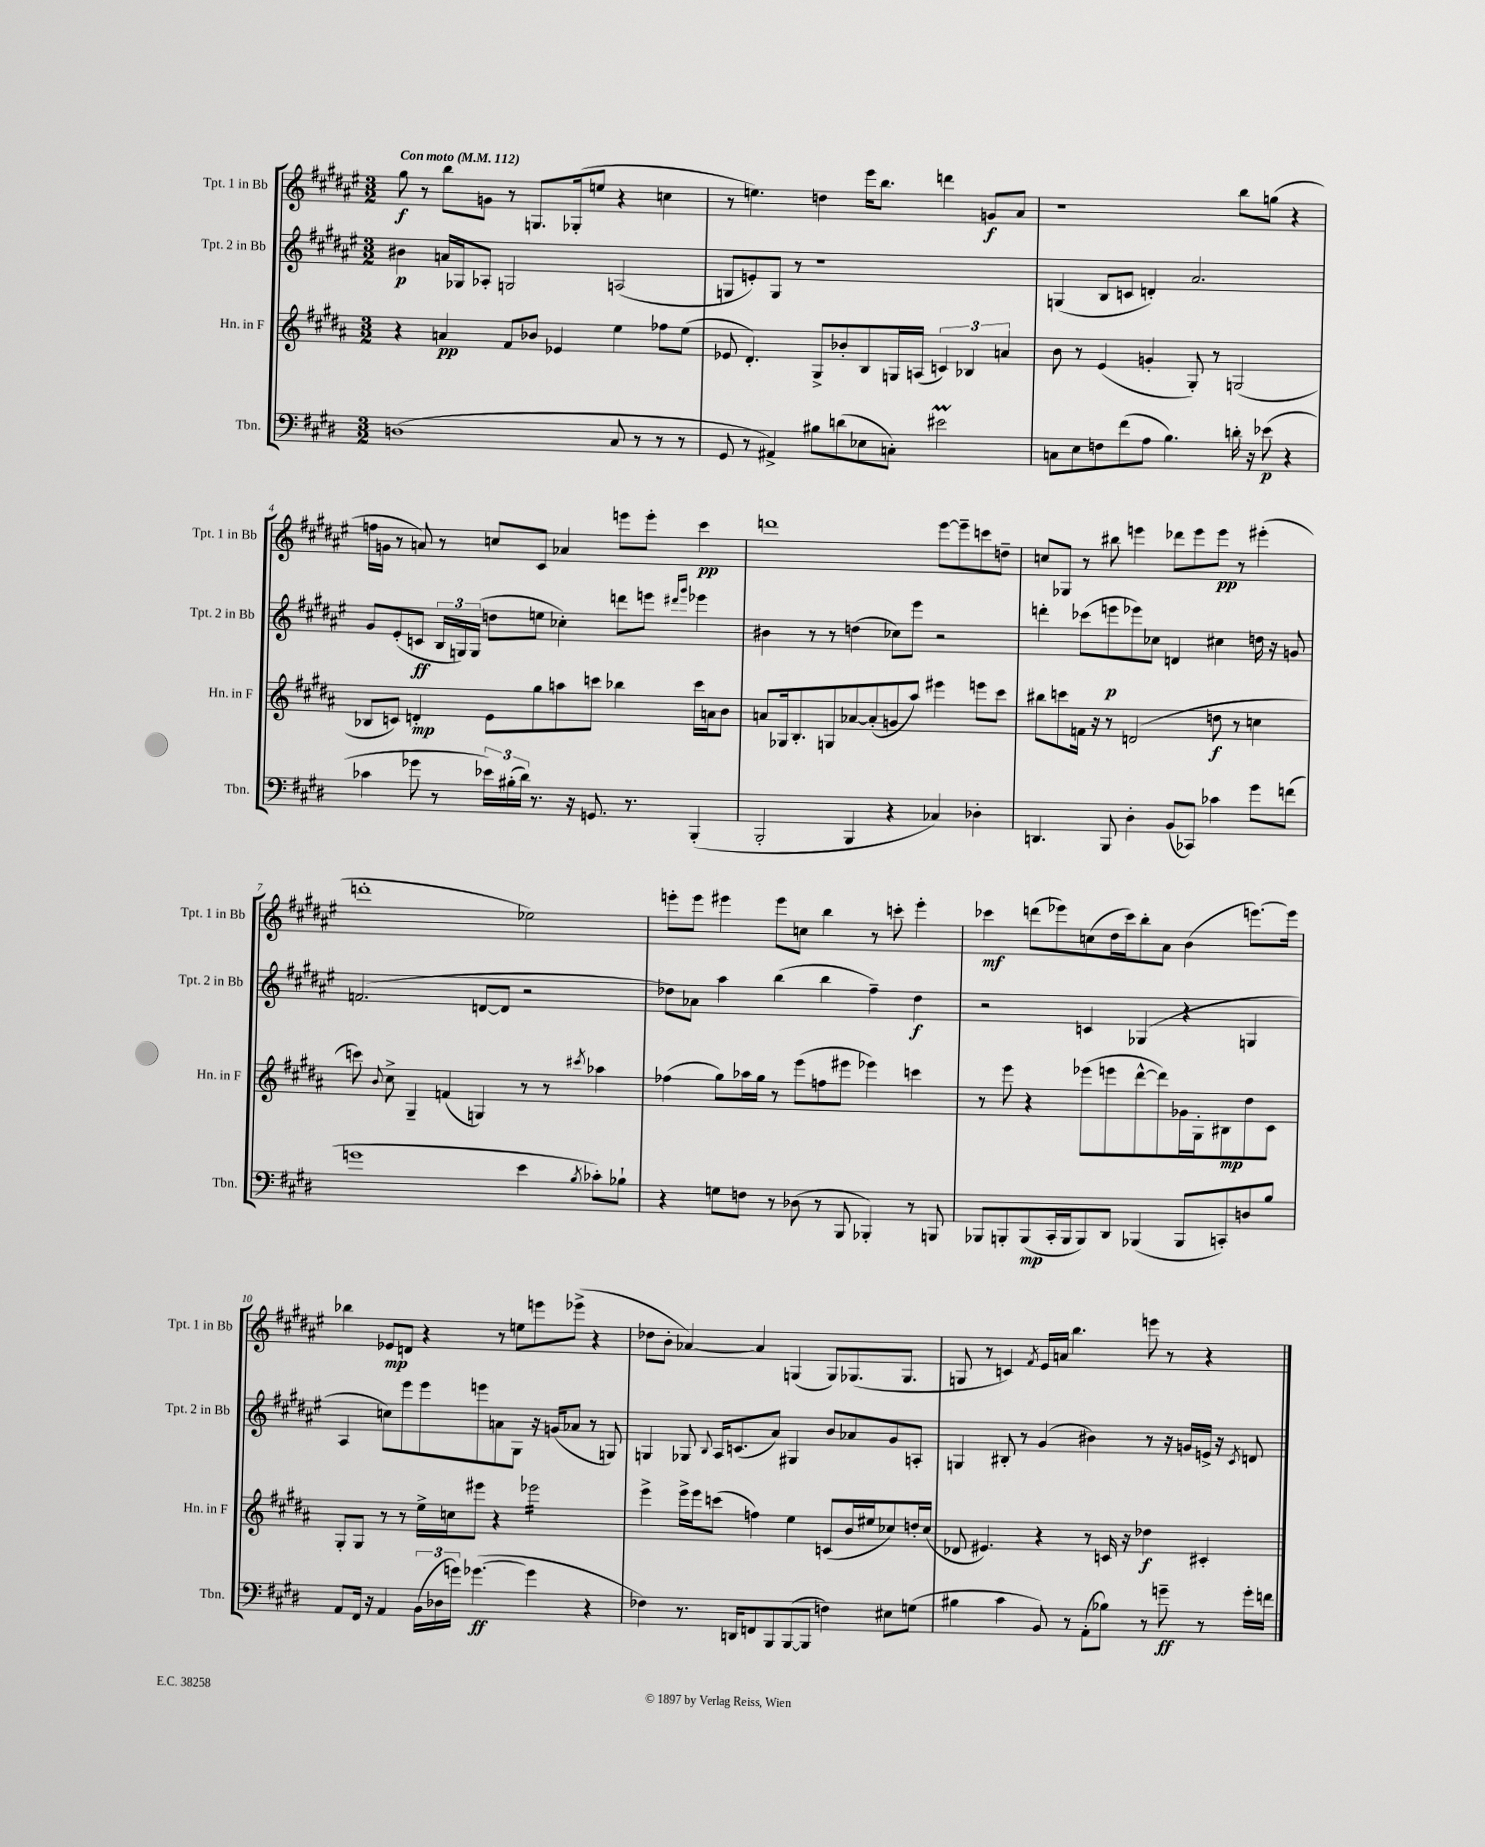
<<
\new StaffGroup <<
\new Staff = "s0" \with { instrumentName = "Tpt. 1 in Bb" shortInstrumentName = "Tpt. 1 in Bb" } {
    \clef treble \key fis \major \numericTimeSignature \time 3/2 \tempo "Con moto" 4 = 112
    \autoBeamOff gis''8\f r8 b''8[ g'8] r8 g8.[ ges16-.( e''8] r4 c''4 |
    r8 e''4.) d''4 eis'''16[ b''8.] d'''4 g'8[\f ais'8] |
    r1 b''8[ g''8]( r4 |
    f''16[ g'16] r8 a'8) r8 c''8[ cis'8] aes'4 e'''8[ e'''8]-. cis'''4\pp |
    d'''1 eis'''8[~ eis'''8-- c'''8 d''8]-- |
    c''8[ ges8] r8 bis''8 e'''4 des'''8[ e'''8 e'''8]\pp r8 eis'''4-.( |
    d'''1-. ees''2) |
    e'''8[-. e'''8] eis'''4 eis'''8[ c''8] b''4 r8 c'''8-. eis'''4-. |
    ces'''4\mf d'''8[( ees'''8) c''8( dis''16 ces'''16) b''8-. ais'8] b'4( e'''8.[~) e'''16] |
    bes''4 ees'8[\mp d'8] r4 r8 e''8[ e'''8 ees'''8]->( r4 |
    des''8[ b'8]-. aes'4~) aes'4 g4( g8[) ges8.( ges8.] |
    g8 r8 c'4) \acciaccatura { fis'8 } eis'16[ a'16] b''4. e'''8 r8 r4 \bar "|." |
}
\new Staff = "s1" \with { instrumentName = "Tpt. 2 in Bb" shortInstrumentName = "Tpt. 2 in Bb" } {
    \clef treble \key fis \major \numericTimeSignature \time 3/2
    \autoBeamOff bis'4\p a'16[ ges16 aes8]-. g2 a2( |
    g8[ e'8-.) g8] r8 r1 |
    g4( b8[ c'8] d'4-.) ais'2. |
    gis'8[ eis'8-.( c'8]\ff \tuplet 3/2 { b16[ g16) g16]( } d''8[ e''8] ces''4-.) d'''8[ e'''8] \grace { dis'''16[ gis'''16] } ees'''4 |
    bis'4 r8 r8 d''4( ces''8[) eis'''8] r2 |
    d'''4-. ces'''8[( e'''8\p ees'''8) ces''8] d'4 cis''4 d''16 r16 g'8 |
    f'2.( d'8[~ d'8] r2 |
    des''8[) aes'8] ais''4 b''4( b''4 fis''4--) des''4\f |
    r2 c'4 ges4( r4 g4 |
    ais4 c''8[) eis'''8 eis'''8 e'''8 a'8 gis8] r16 g'16[( aes'8] r8 g8) |
    g4 ges8 \appoggiatura { b8 } ais16[ c'8.( ais'8]) gis4 b'8[ aes'8 gis'8 a8]-. |
    g4 bis8-. r8 gis'4( bis'4) r8 r16 g'16[ e'16]-> r16 \acciaccatura { cis'8 } d'8 \bar "|." |
}
\new Staff = "s2" \with { instrumentName = "Hn. in F" shortInstrumentName = "Hn. in F" } {
    \clef treble \key b \major \numericTimeSignature \time 3/2
    \autoBeamOff r4 a'4\pp fis'8[ bes'8] ees'4 e''4 fes''8[ e''8]( |
    ees'8 dis'4.-.) gis8[-> bes'8-. b8 g16 a16]( \tuplet 3/2 { c'4) bes4 a'4 } |
    b'8 r8 e'4( g'4-. gis8-.) r8 g2( |
    bes8[ c'8]) d'4-.\mp e'8[ gis''8 a''8 c'''8] bes''4 c'''16[ a'16 b'8] |
    a'8[ ges16 b8.-. g8 aes'8~ aes'8-.( g'8 ais''8]) eis'''4 e'''8[ cis'''8] |
    bis''8[ c'''8 f'16] r16 r8 d'2( d''8\f r8 c''4 |
    c'''8) \appoggiatura { b'8 } cis''8-> gis4-- f'4( g4) r8 r8 \acciaccatura { cis'''8 } aes''4 |
    fes''4( gis''8[) aes''16 gis''16] r8 e'''8[( f''8 eis'''8] ees'''4) c'''4 |
    r8 e'''8 r4 ees'''8[( e'''8 dis'''8~-^ dis'''8) ges'16 gis16-. bis8\mp dis''8 cis'8] |
    gis8[-. gis8] r8 r8 e''16[-> c''16 eis'''8] r4 ees'''2:16 |
    e'''4-> e'''16[-> e'''16 c'''8]( f''4) e''4 c'8[( b'16 eis''16 ces''8) d''16-. ces''16]( |
    des'8 eis'4.) r4 r8 c'16 r16 des''4\f cis'4-. \bar "|." |
}
\new Staff = "s3" \with { instrumentName = "Tbn." shortInstrumentName = "Tbn." } {
    \clef bass \key e \major \numericTimeSignature \time 3/2
    \autoBeamOff d1( cis8 r8 r8 r8 |
    gis,8 r8 ais,4->) bis8[ d'8( ees8 c8]-.) eis'2\prall |
    c8[ e8 f8 fis'8( a8] b4.) d'16-. r16 ees'8\p( r4 |
    ces'4 ges'8 r8 \tuplet 3/2 { ees'16[) bis16-.( dis'16]) } r8. r16 g,8. r8. b,,4-.( |
    b,,2-. b,,4 r4 ces4) des4-. |
    d,4. b,,8 dis4-. b,8[( ces,8]) ces'4 gis'8[ f'8]( |
    g'1 e'4 \acciaccatura { b8 } ces'8[-.) bes8]-! |
    r4 g8[ f8] r8 des8( r8 b,,8 bes,,4-.) r8 b,,8 |
    bes,,8[ b,,8-. b,,8\mp( cis,16-. b,,16 b,,8) dis,8] bes,,4( bes,,8[ c,8-.) d8 b8] |
    a,8[ fis,16] r16 a,4 \tuplet 3/2 { b,16[( des16 g'16]) } ges'4.~\ff( ges'4 r4 |
    fes4) r8. d,16[ f,8 b,,8 b,,8~( b,,8] f4) eis8[ g8]( |
    bis4 cis'4 b,8) r8 a,8[-.( bes8]) r8 g'8--\ff r8 g'16[-. f'16] \bar "|." |
}
>>
>>
